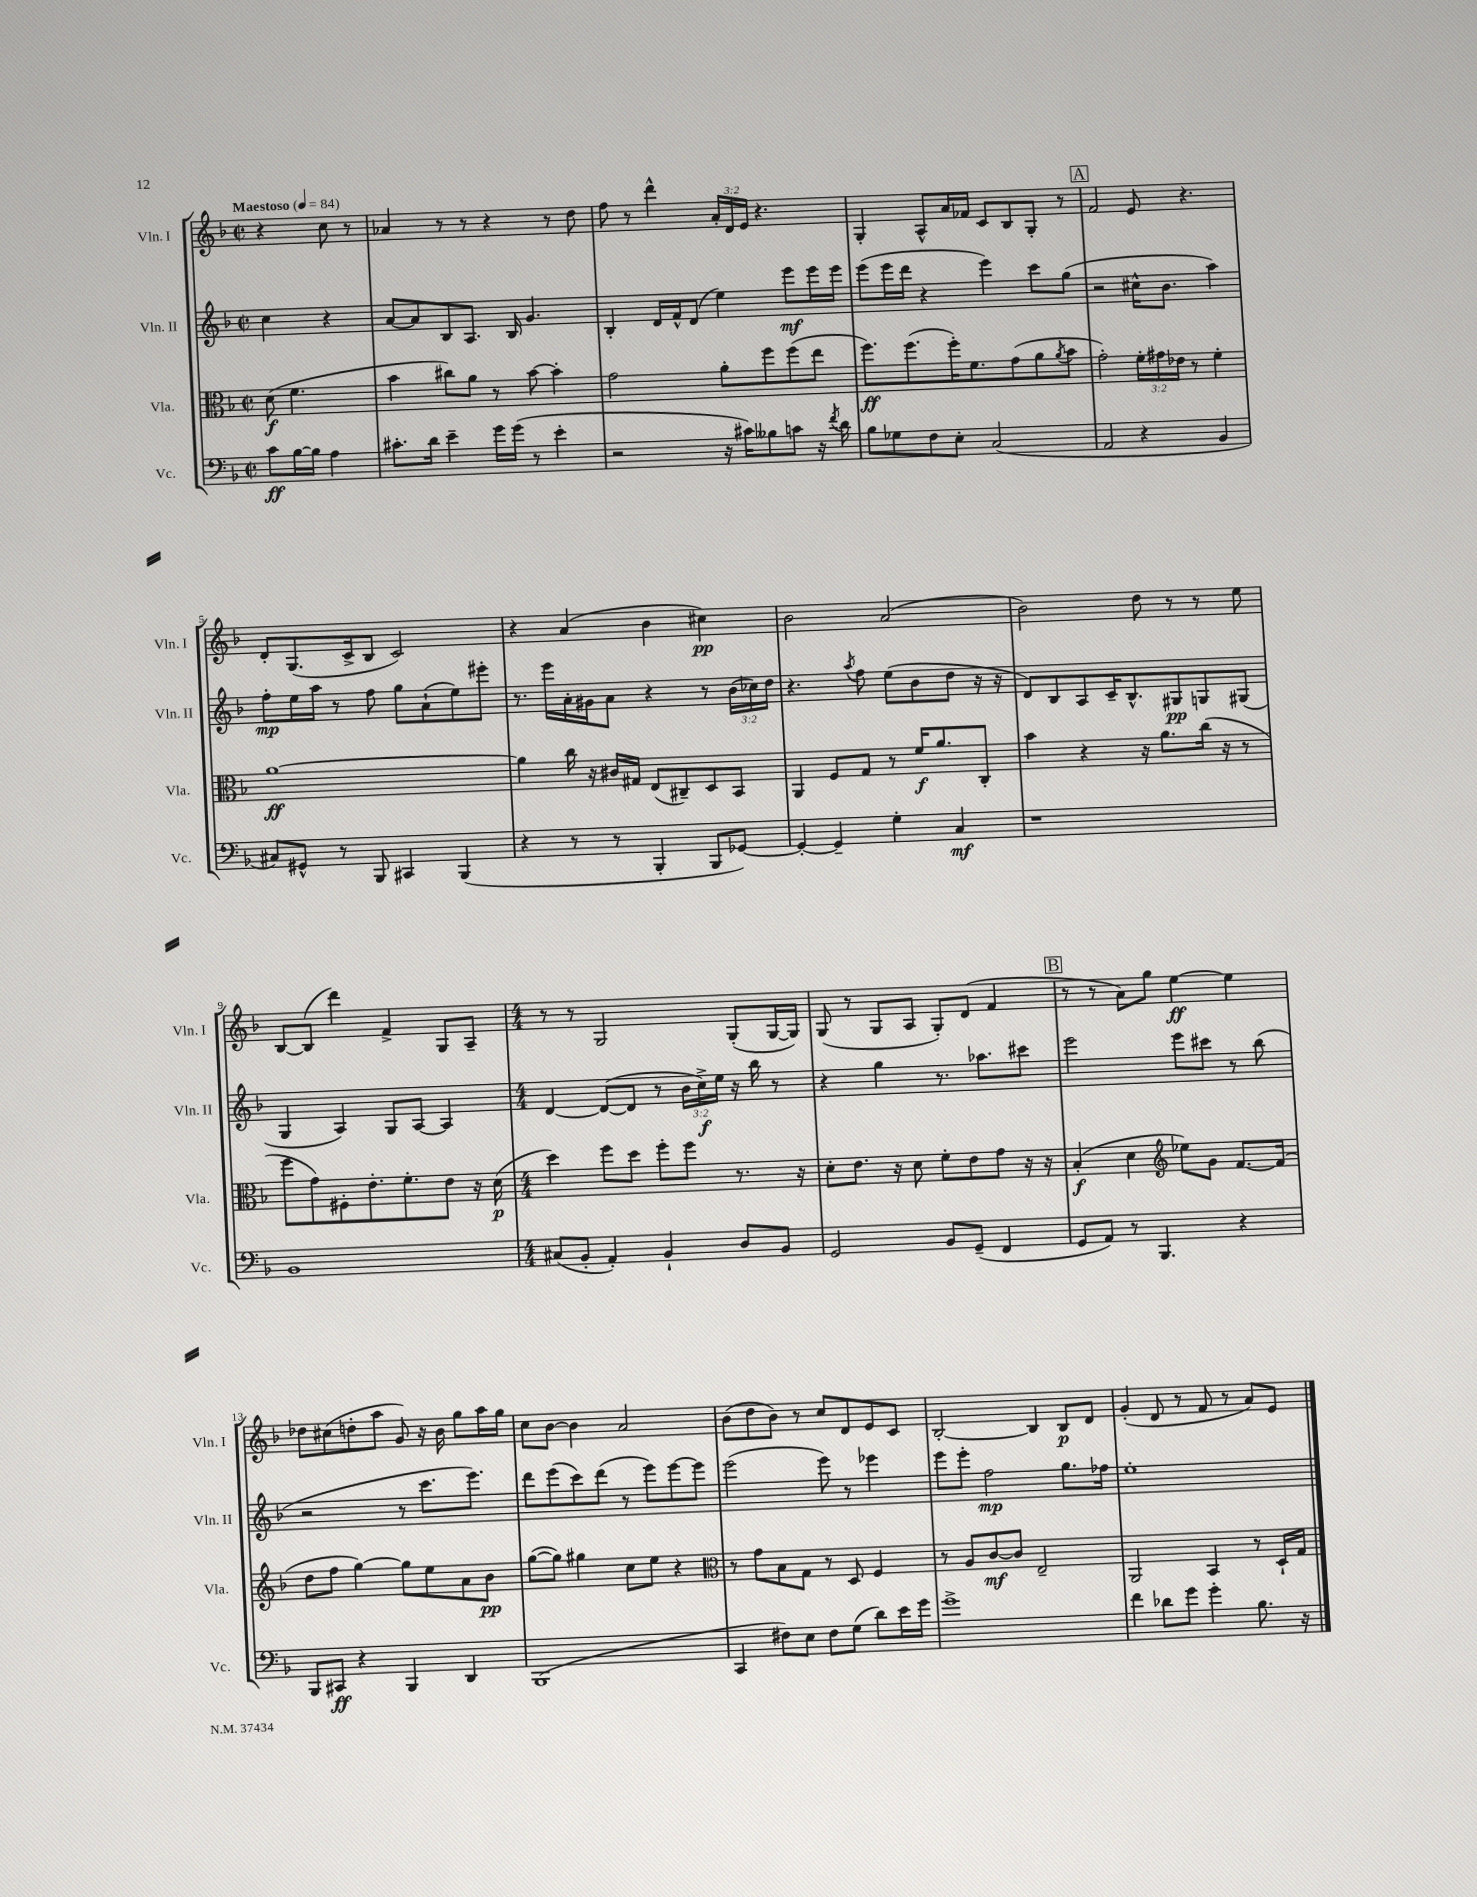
<<
\new StaffGroup <<
\new Staff = "s0" \with { instrumentName = "Vln. I" shortInstrumentName = "Vln. I" } {
    \clef treble \key f \major \defaultTimeSignature \time 2/2 \override Staff.TupletNumber.text = #tuplet-number::calc-fraction-text \partial 2 \tempo "Maestoso" 4 = 84
    r4 c''8 r8 |
    aes'4 r8 r8 r4 r8 d''8 |
    f''8 r8 d'''4-^ \tuplet 3/2 { a'16-. d'16 e'16 } r4. |
    g4-. a8-^ a'16 fes'16 c'8 bes8 g8-. r8 |
    \mark \markup { \box "A" } f'2 e'8 r4. |
    d'8-. g8.( c'16-> bes8 c'2) |
    r4 a'4( bes'4 cis''4\pp) |
    bes'2 a'2( |
    bes'2) d''8 r8 r8 e''8 |
    bes8~ bes8( d'''4) f'4-> g8 a8-- |
    \numericTimeSignature \time 4/4 r8 r8 g2 g8-.( g16~ g16) |
    g8( r8 g8 a8 g8-.) d'8( f'4 |
    \mark \markup { \box "B" } r8 r8 a'8) g''8 e''4~\ff e''4 |
    des''8 cis''8( d''8-. a''8 g'8) r16 bes'16 g''8 a''16 g''16 |
    c''8 bes'8~ bes'4 a'2 |
    bes'8( d''8 bes'8) r8 c''8 d'8 e'8 c'8 |
    bes2~-. bes4 bes8\p d'8 |
    g'4-.( d'8 r8 f'8 r8 a'8) e'8 \bar "|." |
}
\new Staff = "s1" \with { instrumentName = "Vln. II" shortInstrumentName = "Vln. II" } {
    \clef treble \key f \major \defaultTimeSignature \time 2/2 \override Staff.TupletNumber.text = #tuplet-number::calc-fraction-text \partial 2
    c''4 r4 |
    a'8~ a'8 bes8 a8. bes16 g'4. |
    bes4-. d'16 f'16-^ d'8( e''4) e'''8\mf e'''16 e'''16 |
    e'''8( e'''16 d'''16 r4 e'''4) c'''8 g''8( |
    \mark \markup { \box "A" } r2 cis''16-^ bes'8. a''4) |
    f''8-.\mp e''16 a''16 r8 f''8 g''8 a'8-!( e''8) eis'''8-. |
    r8. e'''16 a'16-. gis'16 a'8 r4 r8 \tuplet 3/2 { bes'16( ces''16) d''16 } |
    r4. \acciaccatura { a''8 } f''8 e''8( bes'8 d''8 r16 r16 |
    d'8) bes8 a8 c'16-- bes8.-^ gis8\pp g8 gis8( |
    g4 a4) g8 a8~ a4 |
    \numericTimeSignature \time 4/4 d'4~ d'8~( d'8 r8 \tuplet 3/2 { bes'16 c''16->\f) e''16 } r16 bes''16 r8 |
    r4 g''4 r8. aes''8. cis'''8 |
    \mark \markup { \box "B" } e'''2 e'''8 cis'''8 r8 bes''8( |
    r2 r8 c'''8. e'''8.) |
    d'''8 e'''8( c'''8) d'''8( r8 e'''8) e'''8~ e'''8 |
    e'''2( e'''8) r8 ees'''4 |
    e'''8 e'''8-. f''2\mp g''8. fes''16 |
    e''1-. \bar "|." |
}
\new Staff = "s2" \with { instrumentName = "Vla." shortInstrumentName = "Vla." } {
    \clef alto \key f \major \defaultTimeSignature \time 2/2 \override Staff.TupletNumber.text = #tuplet-number::calc-fraction-text \partial 2
    d'8\f( f'4. |
    bes'4 cis''8) a'8 r8 bes'8~ bes'4-. |
    g'2 a'8-. f''8 f''8( e''8 |
    f''8.\ff) f''8.( f''16-.) f'8. g'8( a'8 \acciaccatura { a'8 } bes'8 |
    \mark \markup { \box "A" } g'2-.) \tuplet 3/2 { f'16-. gis'16 ees'16 } r8 f'4-. |
    a'1~\ff |
    a'4 c''16 r16 cis'16 gis16 e8( cis8--) d8 bes,8 |
    a,4 f8 g8 r8 f'16\f a'8. c8-. |
    bes'4 r4 r16 a'8. c''16( r16 r8 |
    f''8 g'8) fis8-. e'8.-. f'8.-. e'8 r16 d'16\p( |
    \numericTimeSignature \time 4/4 d''4) f''8 d''8 f''8-. f''8 r8. r16 |
    d'8-. e'8. r16 d'8 f'8-. e'8 g'8 r16 r16 |
    \mark \markup { \box "B" } bes4-.\f( d'4 \clef treble ees''8) g'8 f'8.~ f'16( |
    d''8 f''8 g''4~) g''8 e''8 a'8 bes'8\pp |
    g''8~( g''8) gis''4 c''8 e''8 r4 |
    \clef alto r8 g'8 bes8 g8 r8 d8 f4 |
    r8 a8 c'8~\mf c'8 e2-- |
    a,2 bes,4 r8 d16-! g16 \bar "|." |
}
\new Staff = "s3" \with { instrumentName = "Vc." shortInstrumentName = "Vc." } {
    \clef bass \key f \major \defaultTimeSignature \time 2/2 \partial 2
    c'8\ff bes16~ bes16 a4 |
    cis'8.-. d'16 e'4-- g'16 g'16( r8 e'4-. |
    r2 r16 cis'16) beses8 c'8 r16 \acciaccatura { f'8 } d'16 |
    bes8 ges8 f8 e8-. c2( |
    \mark \markup { \box "A" } a,2 r4 bes,4 |
    cis8) gis,8-^ r8 bes,,8 cis,4 bes,,4( |
    r4 r8 r8 bes,,4-. bes,,8 ges,8~) |
    ges,4~-. ges,4-- g4-. c4\mf |
    r1 |
    bes,1 |
    \numericTimeSignature \time 4/4 cis8( bes,8-. a,4-.) bes,4-! d8 bes,8 |
    g,2 bes,8 g,8--( f,4 |
    \mark \markup { \box "B" } g,8 a,8) r8 bes,,4. r4 |
    bes,,8 cis,8\ff r4 bes,,4 d,4 |
    bes,,1( |
    c,4 fis8) e8 fis8 g8( d'8) e'16 g'16 |
    g'1-> |
    f'4 des'8 g'8 g'4-. bes8. r16 \bar "|." |
}
>>
>>
